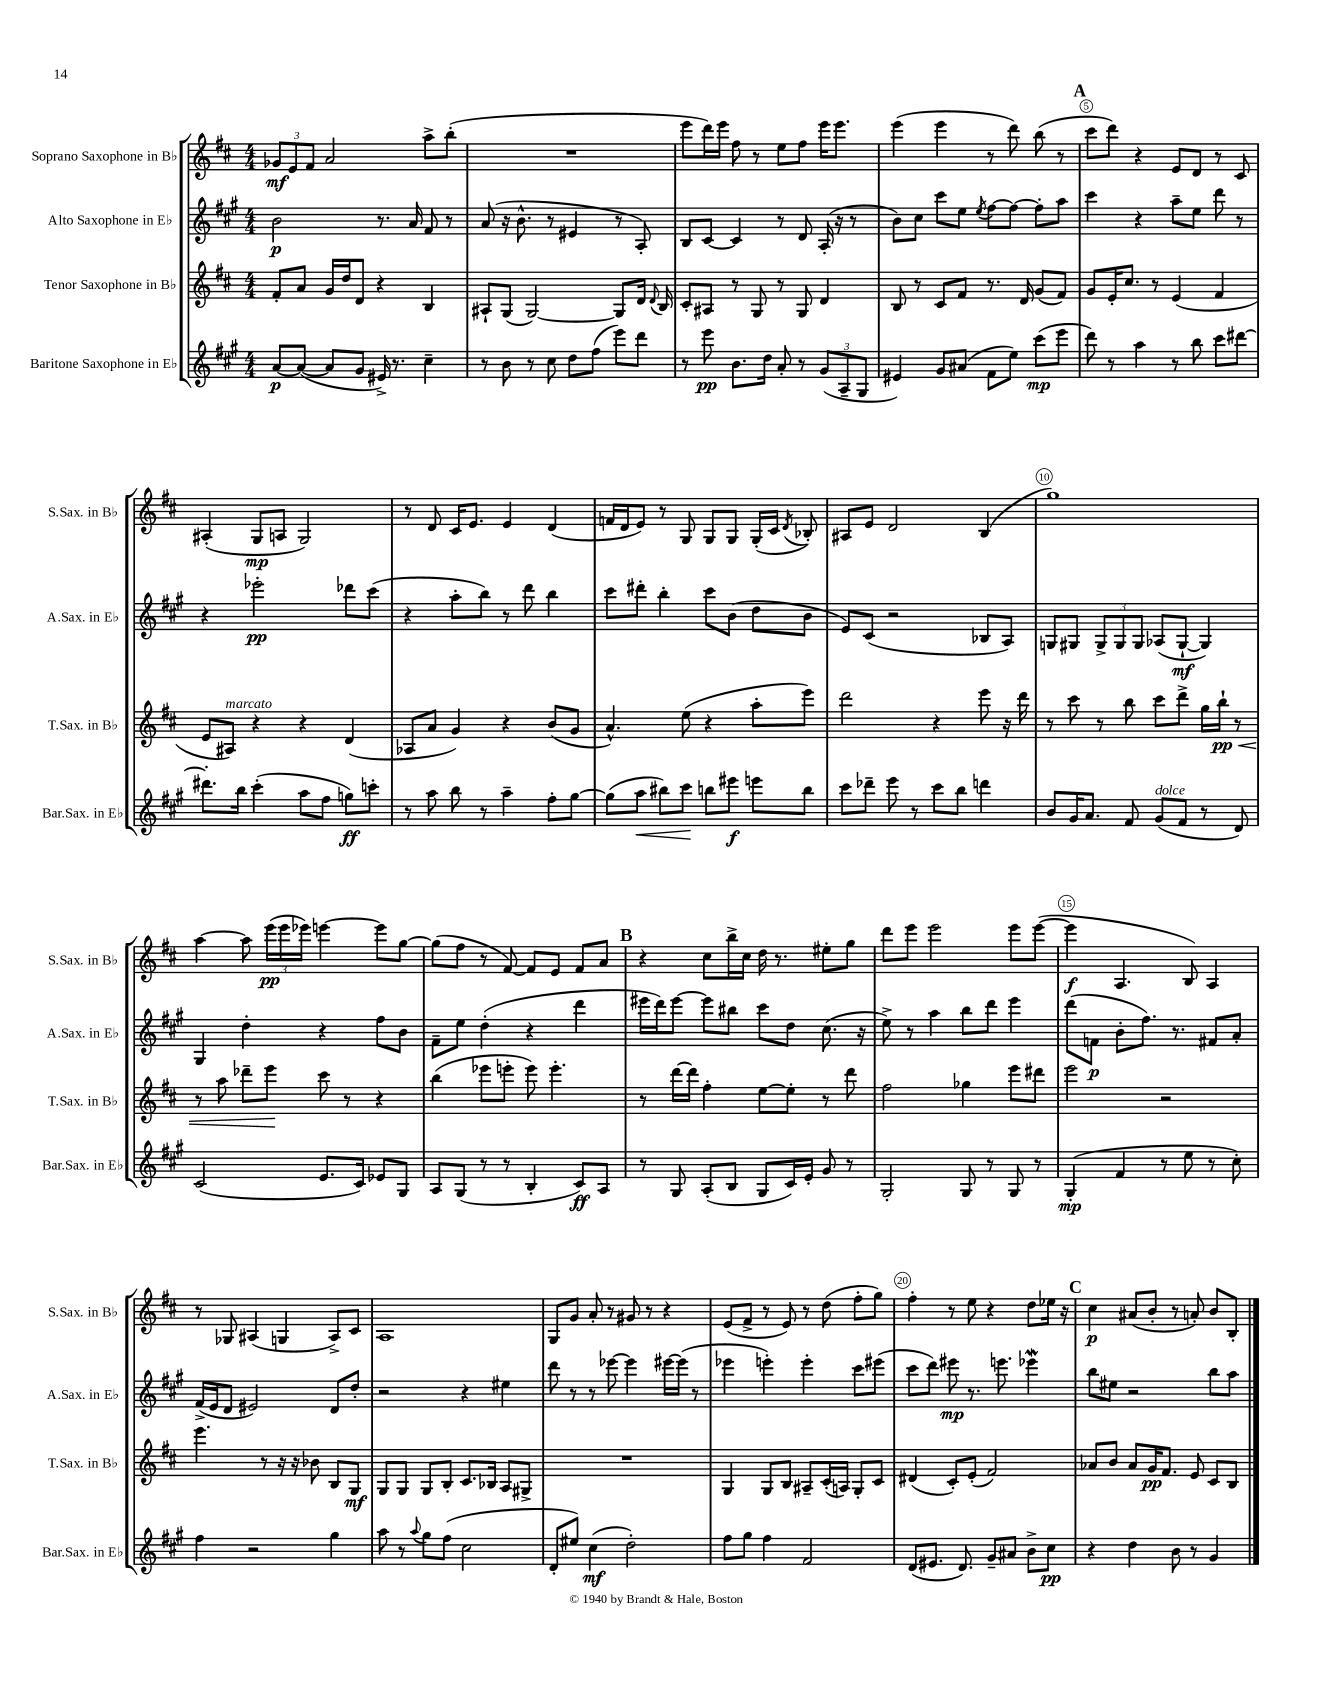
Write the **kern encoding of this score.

**kern	**dynam	**kern	**dynam	**kern	**dynam	**kern	**dynam
*part4	*part4	*part3	*part3	*part2	*part2	*part1	*part1
*staff4	*staff4	*staff3	*staff3	*staff2	*staff2	*staff1	*staff1
*I"Baritone Saxophone in E♭	*	*I"Tenor Saxophone in B♭	*	*I"Alto Saxophone in E♭	*	*I"Soprano Saxophone in B♭	*
*I'Bar.Sax. in E♭	*	*I'T.Sax. in B♭	*	*I'A.Sax. in E♭	*	*I'S.Sax. in B♭	*
*clefG2	*	*clefG2	*	*clefG2	*	*clefG2	*
*k[f#c#g#]	*	*k[f#c#]	*	*k[f#c#g#]	*	*k[f#c#]	*
*M4/4	*	*M4/4	*	*M4/4	*	*M4/4	*
=1	=1	=1	=1	=1	=1	=1	=1
[8a/L	p	8f#'/L	.	2b\	p	12g-X/L	mf
.	.	.	.	.	.	12e/	.
(8a/J_	.	8a/J	.	.	.	.	.
.	.	.	.	.	.	12f#/J	.
8a/L]	.	16g/LL	.	.	.	2a/	.
.	.	16dd/J	.	.	.	.	.
8g#/J	.	8d/J	.	.	.	.	.
16e#X^/)	.	4r	.	8.r	.	.	.
8.r	.	.	.	.	.	.	.
.	.	.	.	16a/	.	.	.
4cc#~\	.	4B/	.	8f#/	.	8aa^\L	.
.	.	.	.	8r	.	(8bb'\J	.
=2	=2	=2	=2	=2	=2	=2	=2
8r	.	8A#X`/L	.	(8a/	.	1r	.
8b\	.	(8G/J	.	16r	.	.	.
.	.	.	.	8.b^^\	.	.	.
8r	.	[2G/)	.	.	.	.	.
8cc#\	.	.	.	8r	.	.	.
8dd\L	.	.	.	4e#X/	.	.	.
(8ff#\J	.	.	.	.	.	.	.
8eee\L)	.	8G/L]	.	8r	.	.	.
8ddd\J	.	16d/Jk	.	8A'/)	.	.	.
.	.	8qqd/	.	.	.	.	.
.	.	16B/	.	.	.	.	.
=3	=3	=3	=3	=3	=3	=3	=3
8r	.	8c#'/L	.	8B/L	.	8eee\L	.
8eee\	pp	8A#X/J	.	[8c#/J	.	16ddd\L)	.
.	.	.	.	.	.	16eee\JJ	.
8.b\L	.	8r	.	4c#/]	.	8ff#\	.
.	.	8G/	.	.	.	8r	.
16dd\Jk	.	.	.	.	.	.	.
8a'/	.	8r	.	8r	.	8ee\L	.
8r	.	8G/	.	8d/	.	8ff#\J	.
(12g#/L	.	4d/	.	(16A'/	.	16eee\KL	.
.	.	.	.	16r	.	8.eee\J	.
12A~/	.	.	.	.	.	.	.
.	.	.	.	8r	.	.	.
12G#/J	.	.	.	.	.	.	.
=4	=4	=4	=4	=4	=4	=4	=4
4e#X/)	.	8B/	.	8b\L)	.	(4eee\	.
.	.	8r	.	8cc#\J	.	.	.
8g#/L	.	8c#/L	.	8ccc#\L	.	4eee\	.
(8a#X/J	.	8f#/J	.	8ee\J	.	.	.
.	.	.	.	8qee/	.	.	.
8f#\L	.	8.r	.	[8ff#\L	.	8r	.
8ee\J)	.	.	.	8ff#\J_	.	8ddd\)	.
.	.	16d/	.	.	.	.	.
(8ccc#\L	mp	(8g/L	.	8ff#'\L]	.	(8bb\	.
8eee\J	.	8f#/J)	.	8aa\J	.	8r	.
!!LO:REH:place=s1:t=A
=5	=5	=5	=5	=5	=5	=5	=5
8ddd\)	.	8g/L	.	4ccc#\	.	8ccc#\L	.
8r	.	16e'/K	.	.	.	8ddd\J)	.
.	.	8.cc#/J	.	.	.	.	.
4aa\	.	.	.	4r	.	4r	.
.	.	8r	.	.	.	.	.
8r	.	(4e/	.	8aa~\L	.	8e/L	.
8bb\	.	.	.	8ee\J	.	8d/J	.
8ccc#\L	.	4f#/	.	8ddd\	.	8r	.
[8ddd#X\J	.	.	.	8r	.	8c#/	.
!!LO:LB:g=z
=6	=6	=6	=6	=6	=6	=6	=6
8.ddd#X'\L]	.	8e/L	.	4r	.	(4A#X'/	.
!	!	!LO:TX:a:i:t=marcato	!	!	!	!	!
.	.	8A#X/J)	.	.	.	.	.
16bb\Jk	.	.	.	.	.	.	.
(4ccc#'\	.	4r	.	2eee-X'\	pp	8G/L	mp
.	.	.	.	.	.	8An/J	.
8aa\L	.	4r	.	.	.	2G/)	.
8ff#\J	.	.	.	.	.	.	.
8ggn\L)	ff	(4d/	.	8ddd-X\L	.	.	.
8cccn'\J	.	.	.	(8ccc#\J	.	.	.
=7	=7	=7	=7	=7	=7	=7	=7
8r	.	8A-X/L	.	4r	.	8r	.
8aa\	.	8a/J	.	.	.	8d/	.
8bb\	.	4g/)	.	8aa'\L	.	16c#/KL	.
.	.	.	.	.	.	8.e/J	.
8r	.	.	.	8bb\J)	.	.	.
4aa~\	.	4r	.	8r	.	4e/	.
.	.	.	.	8ddd\	.	.	.
8ff#'\L	.	(8b/L	.	4bb\	.	(4d/	.
[8gg#\J	.	8g/J	.	.	.	.	.
=8	=8	=8	=8	=8	=8	=8	=8
(8gg#\L]	.	4.a^^/)	.	8ccc#\L	.	16fn/LL	.
.	.	.	.	.	.	16d/J	.
!	!LO:HP:b	!	!	!	!	!	!
8aa\J	<	.	.	8ddd#X'\J	.	8e/J)	.
8bb#X\L)	.	.	.	4bb'\	.	8r	.
8ccc#\J	.	(8ee\	.	.	.	8G/	.
8bbn\L	[	4r	.	8ccc#\L	.	8G/L	.
8eee#X\J	f	.	.	(8b\J	.	8G/J	.
8eeen\L	.	8aa'\L	.	8dd\L	.	(16G'/LL	.
.	.	.	.	.	.	16c#/JJ	.
.	.	.	.	.	.	8qd/	.
8bb\J	.	8eee\J)	.	8b\J	.	8B-X'/)	.
=9	=9	=9	=9	=9	=9	=9	=9
8ccc#\L	.	2ddd\	.	8e/L)	.	8A#X/L	.
8ddd-X~\J	.	.	.	(8c#/J	.	8e/J	.
8eee\	.	.	.	2r	.	2d/	.
8r	.	.	.	.	.	.	.
8ccc#\L	.	4r	.	.	.	.	.
8bb\J	.	.	.	.	.	.	.
4dddn\	.	8eee\	.	8B-X/L	.	(4B/	.
.	.	16r	.	8A/J)	.	.	.
.	.	16ddd\	.	.	.	.	.
=10	=10	=10	=10	=10	=10	=10	=10
8b/L	.	8r	.	8Gn/L	.	1gg)	.
16g#/K	.	8ccc#\	.	8G#X/J	.	.	.
8.a/J	.	.	.	.	.	.	.
.	.	8r	.	12G#^/L	.	.	.
.	.	.	.	12G#/	.	.	.
8f#/	.	8bb\	.	.	.	.	.
.	.	.	.	12G#/J	.	.	.
!LO:TX:a:i:t=dolce	!	!	!	!	!	!	!
(8g#/L	.	8ccc#\L	.	(8A-X/L	.	.	.
8f#/J	.	8ddd^\J	.	[8G#`/J	mf	.	.
8r	.	16gg\LL	.	4G#/])	.	.	.
!	!	!	!LO:HP:b	!	!	!	!
.	.	16bb`\JJ	< pp	.	.	.	.
8d/)	.	8r	.	.	.	.	.
!!LO:LB:g=z
=11	=11	=11	=11	=11	=11	=11	=11
(2c#/	.	8r	.	4G#/	.	[4aa\	.
.	.	8aa\	.	.	.	.	.
.	.	8ddd-X~\L	.	4dd'\	.	8aa\]	.
.	.	8eee\J	.	.	.	(24eee\LL	pp
.	.	.	.	.	.	24eee\	.
.	.	.	.	.	.	24eee-X\JJ)	.
8.e/L	.	8ccc#\	[	4r	.	[4eeen\	.
.	.	8r	.	.	.	.	.
16c#/Jk)	.	.	.	.	.	.	.
8e-X/L	.	4r	.	8ff#\L	.	8eee\L]	.
8G#/J	.	.	.	8b\J	.	[8gg\J	.
=12	=12	=12	=12	=12	=12	=12	=12
8A/L	.	(4bb\	.	8f#~\L	.	(8gg\L]	.
(8G#/J	.	.	.	8ee\J	.	8ff#\J	.
8r	.	8eee-X\L	.	(4dd'\	.	8r	.
8r	.	8eeen'\J	.	.	.	[8f#/)	.
4B'/	.	8eee\)	.	4r	.	8f#/L]	.
.	.	4.eee'\	.	.	.	8e/J	.
8c#/L)	ff	.	.	4ddd\	.	8f#/L	.
8A/J	.	.	.	.	.	8a/J	.
!!LO:REH:place=s1:t=B
=13	=13	=13	=13	=13	=13	=13	=13
8r	.	8r	.	16eee#X\LL	.	4r	.
.	.	.	.	16ddd\J)	.	.	.
8G#/	.	[16ddd\LL	.	[8eee#\J	.	.	.
.	.	16ddd\JJ]	.	.	.	.	.
(8A'/L	.	4ff#'\	.	8eee#\L]	.	8cc#\L	.
8B/J	.	.	.	8bb#X\J	.	16bb^\L	.
.	.	.	.	.	.	16cc#\JJ	.
8G#/L	.	[8ee\L	.	8ccc#\L	.	16dd\	.
.	.	.	.	.	.	8.r	.
16c#/L)	.	8ee'\J]	.	8dd\J	.	.	.
16e'/JJ	.	.	.	.	.	.	.
8g#/	.	8r	.	(8.cc#\	.	8ee#X'\L	.
8r	.	8ddd\	.	.	.	8gg\J	.
.	.	.	.	16r	.	.	.
=14	=14	=14	=14	=14	=14	=14	=14
2G#'/	.	2ff#\	.	8ee^\)	.	8ddd\L	.
.	.	.	.	8r	.	8eee\J	.
.	.	.	.	4aa\	.	2eee\	.
8G#/	.	4gg-X\	.	8bb\L	.	.	.
8r	.	.	.	8ddd\J	.	.	.
8G#/	.	8eee\L	.	4eee\	.	8eee\L	.
8r	.	8ddd#X\J	.	.	.	([8eee\J	.
=15	=15	=15	=15	=15	=15	=15	=15
(4G#'/	mp	2eee\	.	(8ddd\L	.	4eee\]	f
.	.	.	.	8fn\J	p	.	.
4f#/	.	.	.	8b'\L	.	4.A/	.
.	.	.	.	8.ff#\J)	.	.	.
8r	.	2r	.	.	.	.	.
.	.	.	.	8.r	.	.	.
8ee\	.	.	.	.	.	8B/)	.
8r	.	.	.	8f#X/L	.	4A/	.
8cc#'\)	.	.	.	8a'/J	.	.	.
!!LO:LB:g=z
=16	=16	=16	=16	=16	=16	=16	=16
4ff#\	.	4.eee\	.	(16f#^/LL	.	8r	.
.	.	.	.	16e/J	.	.	.
.	.	.	.	8d/J	.	8G-X/	.
2r	.	.	.	2e#X/)	.	(4A#X/	.
.	.	8r	.	.	.	.	.
.	.	16r	.	.	.	4Gn/	.
.	.	16r	.	.	.	.	.
.	.	8b-X\	.	.	.	.	.
4gg#\	.	8B/L	.	8d/L	.	8A#^/L)	.
.	.	8G/J	mf	8dd'/J	.	8c#/J	.
=17	=17	=17	=17	=17	=17	=17	=17
8aa\	.	8G/L	.	2r	.	1A	.
8r	.	8G/J	.	.	.	.	.
8qqaa/	.	.	.	.	.	.	.
8gg#\L	.	8G/L	.	.	.	.	.
(8ff#\J	.	8B'/J	.	.	.	.	.
2cc#\	.	8.c#/L	.	4r	.	.	.
.	.	16B-X/Jk	.	.	.	.	.
.	.	8A/L	.	4ee#X\	.	.	.
.	.	8G#X^/J	.	.	.	.	.
=18	=18	=18	=18	=18	=18	=18	=18
8d'/L	.	1r	.	8ddd\	.	8G/L	.
8ee#X/J)	.	.	.	8r	.	8g/J	.
(4cc#\	mf	.	.	8r	.	8a'/	.
.	.	.	.	[8eee-X\	.	8r	.
2dd'\)	.	.	.	4eee-\]	.	8g#X/	.
.	.	.	.	.	.	8r	.
.	.	.	.	[16eee#X\LL	.	4r	.
.	.	.	.	(16eee#\JJ]	.	.	.
.	.	.	.	8r	.	.	.
=19	=19	=19	=19	=19	=19	=19	=19
8ff#\L	.	4G/	.	4eee-X\	.	(8e/L	.
8gg#\J	.	.	.	.	.	8f#^/J	.
4ff#\	.	8G/L	.	4eeen'\)	.	8r	.
.	.	8B/J	.	.	.	8e/)	.
2f#/	.	8A#X~/L	.	4eee'\	.	8r	.
.	.	(16c#'/L	.	.	.	(8dd\	.
.	.	16An/JJ)	.	.	.	.	.
.	.	8G'/L	.	8ccc#\L	.	8ff#'\L	.
.	.	8c#/J	.	(8eee#X\J	.	8gg\J)	.
=20	=20	=20	=20	=20	=20	=20	=20
(8d/L	.	(4d#X/	.	8ccc#\L	.	4ff#'\	.
8.e#X/J	.	.	.	8ddd\J)	.	.	.
.	.	8c#'/L)	.	8eee#X\	mp	8r	.
8.d/)	.	.	.	.	.	.	.
.	.	(8e'/J	.	8.r	.	8ee\	.
8g#~/L	.	2f#/)	.	.	.	4r	.
.	.	.	.	8.eeen\	.	.	.
8a#X/J	.	.	.	.	.	.	.
8b^\L	.	.	.	4eee-Xw\	.	8dd\L	.
8cc#\J	pp	.	.	.	.	16ee-X\Jk	.
.	.	.	.	.	.	16r	.
!!LO:REH:place=s1:t=C
=21	=21	=21	=21	=21	=21	=21	=21
4r	.	8a-X/L	.	8bb\L	.	4cc#\	p
.	.	8b/J	.	8ee#X\J	.	.	.
4dd\	.	8a-/L	.	2r	.	(8a#X/L	.
.	.	16g/K	pp	.	.	8b'/J	.
.	.	8.f#/J	.	.	.	.	.
8b\	.	.	.	.	.	8r	.
8r	.	8e/	.	.	.	8an'/)	.
4g#/	.	8c#/L	.	8bb\L	.	8b/L	.
.	.	8B/J	.	8aa\J	.	8B'/J	.
==	==	==	==	==	==	==	==
*-	*-	*-	*-	*-	*-	*-	*-
